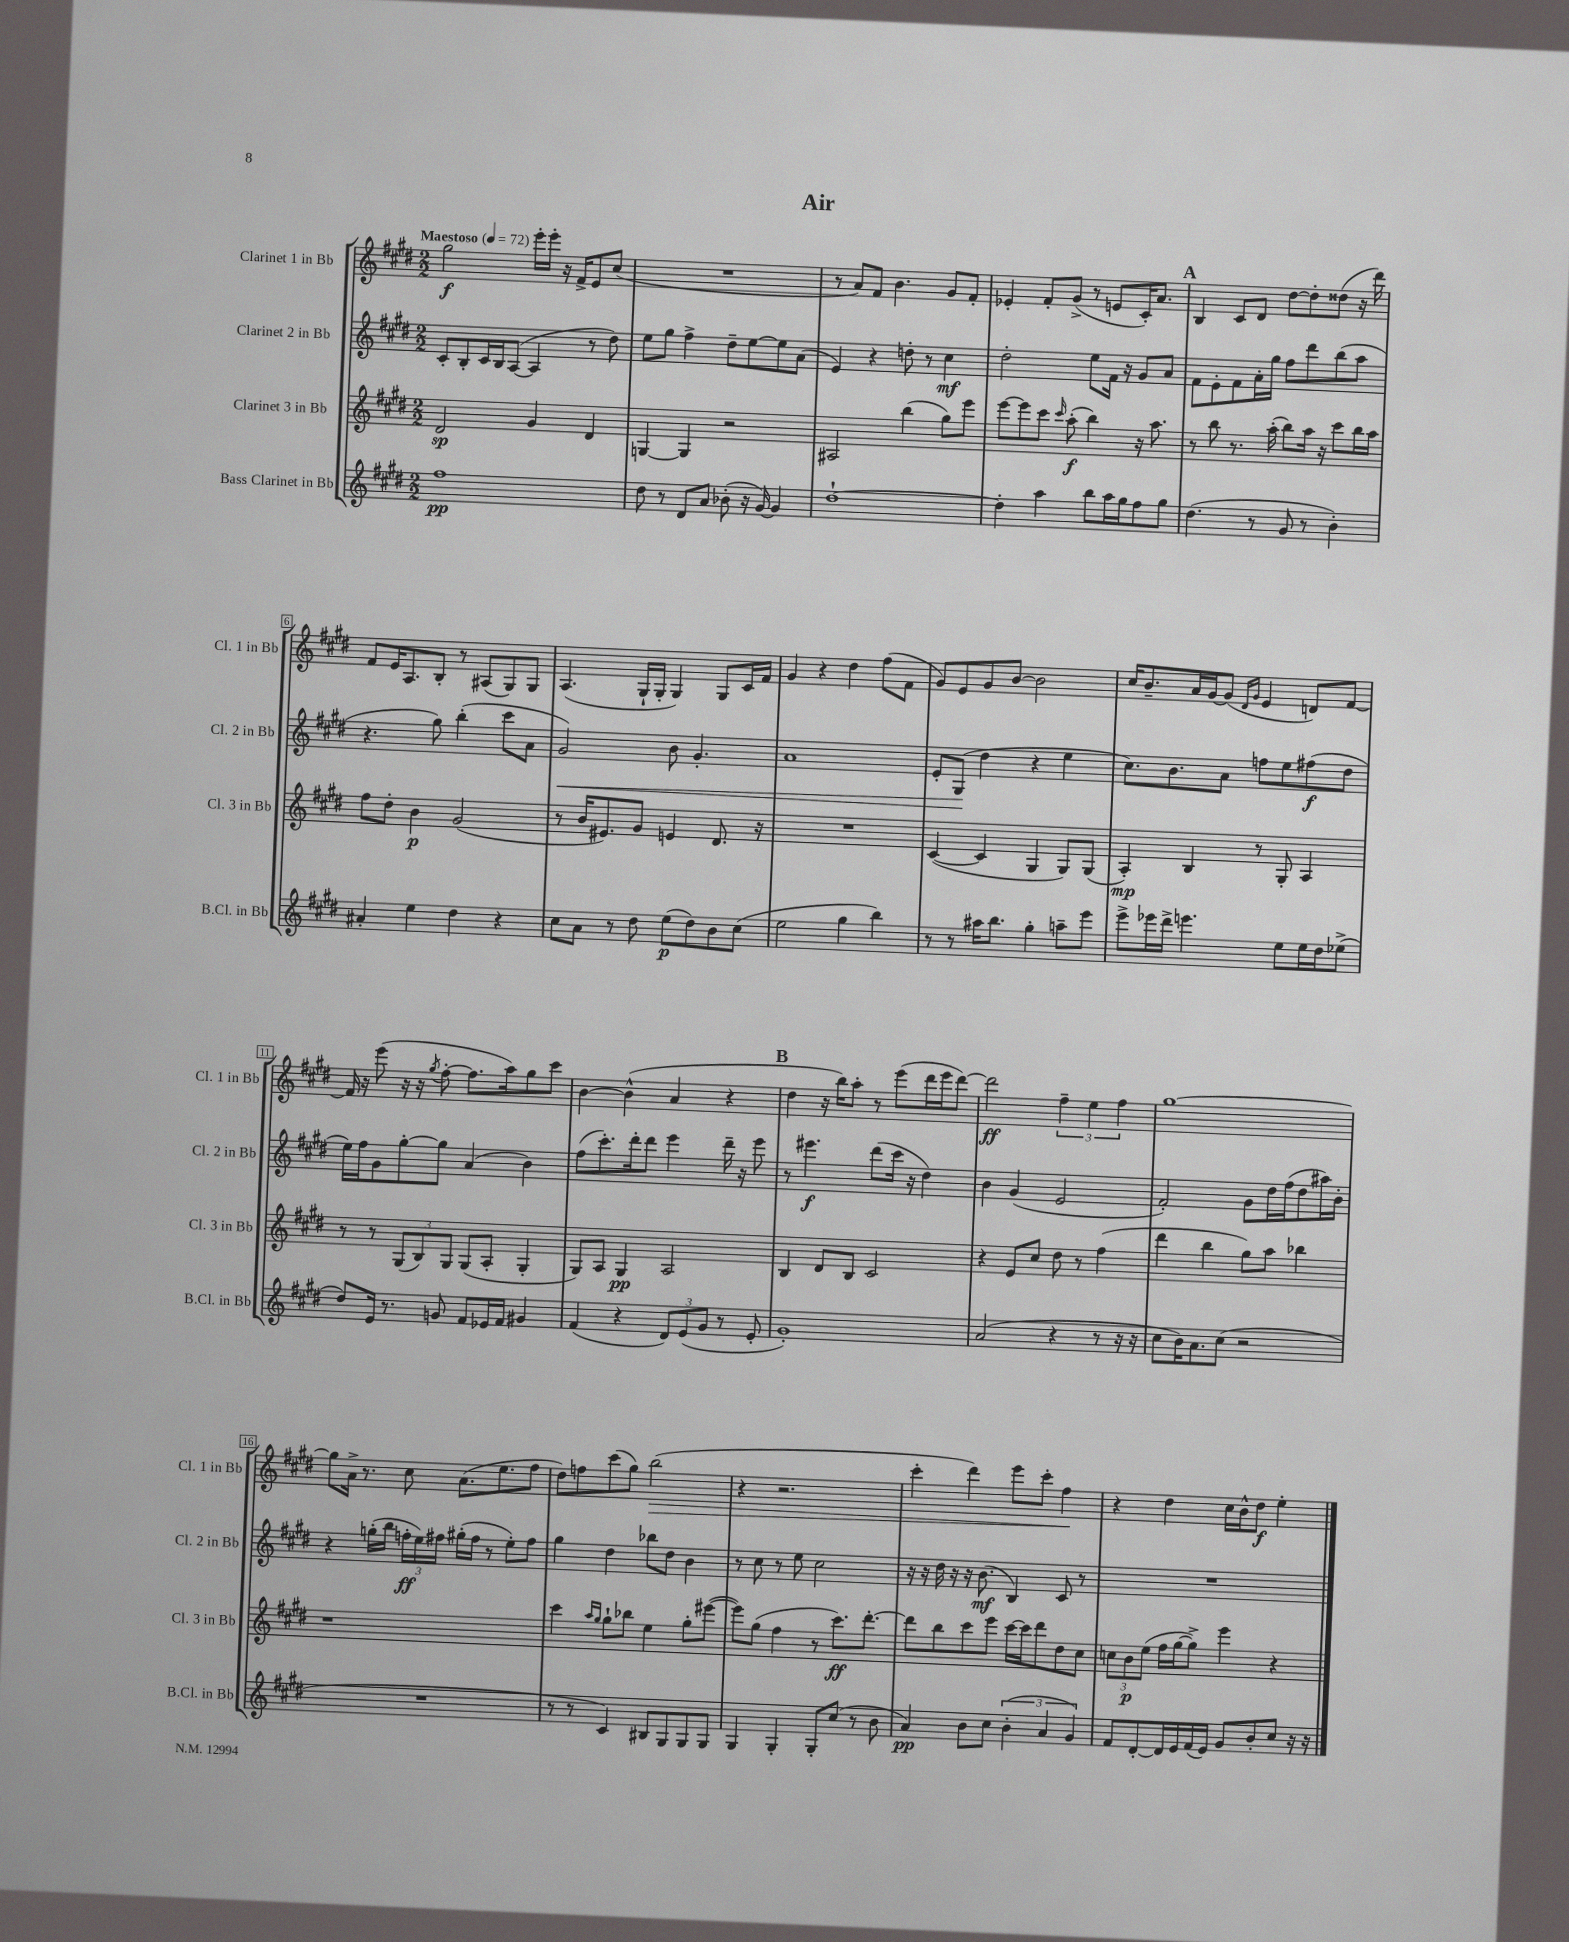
\header { title = "Air" }
<<
\new StaffGroup <<
\new Staff = "s0" \with { instrumentName = "Clarinet 1 in Bb" shortInstrumentName = "Cl. 1 in Bb" } {
    \clef treble \key e \major \numericTimeSignature \time 2/2 \tempo "Maestoso" 4 = 72
    \autoBeamOff gis''2\f e'''16[-. e'''16]-. r16 fis'16[-> e'8 cis''8]( |
    R1 |
    r8 a'8[) fis'8] b'4. gis'8[ fis'8]-. |
    ees'4-. fis'8[-. gis'8]->( r8 e'8[ cis'16-.) a'8.] |
    \mark \markup { \bold "A" } b4 cis'8[ dis'8] dis''8[~ dis''8-. disis''8]( r16 dis'''16) |
    fis'8[ e'16 a8. b8]-. r8 ais8[( gis8) gis8] |
    a4.( gis16[-! gis16]-. gis4) gis8[ cis'16 fis'16] |
    gis'4 r4 dis''4 fis''8[( fis'8] |
    gis'8[) e'8 gis'8 b'8]~ b'2 |
    cis''16[ b'8.-- a'16 gis'16~ gis'8]( \grace { dis'16[ gis'16] } e'4 d'8[) fis'8]~ |
    fis'16 r16 e'''8( r16 r16 \acciaccatura { gis''8 } fis''8~-. fis''8.[ a''16) gis''8 cis'''8] |
    b'4~ b'4-^( a'4 r4 |
    \mark \markup { \bold "B" } dis''4 r16 b''16[) a''8]-. r8 e'''8[( dis'''16 e'''16 dis'''8]~) |
    dis'''2\ff \tuplet 3/2 { fis''4-- e''4 fis''4 } |
    gis''1~ |
    gis''8[ a'16]-> r8. cis''8 a'8.[( e''8. fis''8] |
    dis''8[) f''8 cis'''8( gis''8]) b''2\>( |
    r4 r2. |
    cis'''4-. dis'''4) e'''8[ cis'''8]-. fis''4\! |
    r4 dis''4 cis''16[ b'16-^ dis''8]\f e''4-. \bar "|." |
}
\new Staff = "s1" \with { instrumentName = "Clarinet 2 in Bb" shortInstrumentName = "Cl. 2 in Bb" } {
    \clef treble \key e \major \numericTimeSignature \time 2/2
    \autoBeamOff cis'8[-. b8-. cis'16 b16 a8]~( a4 r8 dis''8) |
    e''8[ gis''8] fis''4-> dis''8[-- e''8~ e''8 a'8]( |
    e'4) r4 d''8-. r8 cis''4\mf |
    dis''2-. e''8[ fis'16] r16 gis'8[ a'8] |
    \mark \markup { \bold "A" } fis'8[ e'8-. fis'8 a'16-. gis''16] fis''8[ dis'''8 b''8( a''8] |
    r4. gis''8) b''4-.( cis'''8[ a'8] |
    gis'2\<) b'8 gis'4.-. |
    a'1 |
    e'8[-. gis8]\!( dis''4 r4 e''4 |
    cis''8.[) b'8. a'8] f''8[ e''8 fis''8\f( dis''8] |
    e''16[) fis''16 gis'8 gis''8~-. gis''8] a'4( b'4) |
    fis''8[( cis'''8.-.) dis'''16-. dis'''8] e'''4 dis'''16-- r16 e'''8 |
    \mark \markup { \bold "B" } r8 eis'''4.\f dis'''8[( cis'''16] r16 dis''4) |
    b'4 gis'4( e'2 |
    fis'2-.) gis'8[ dis''16 fis''16( dis''8 ais''16) b'16]-. |
    r4 g''16[-.( b''16] \tuplet 3/2 { f''16[-.\ff e''16) fis''16] } gis''16[-.( fis''16] r8 e''8[-.) fis''8] |
    gis''4 dis''4 bes''8[ dis''8] b'4 |
    r8 cis''8 r8 e''8 cis''2 |
    r16 r16 dis''16 r16 r16 b'8.\mf( b4) cis'8 r8 |
    R1 \bar "|." |
}
\new Staff = "s2" \with { instrumentName = "Clarinet 3 in Bb" shortInstrumentName = "Cl. 3 in Bb" } {
    \clef treble \key e \major \numericTimeSignature \time 2/2
    \autoBeamOff dis'2\sp gis'4 dis'4 |
    g4~ g4 r2 |
    ais2 b''4( gis''8[) e'''8] |
    e'''8[~ e'''8 cis'''8] \grace { cis'''16 } a''8-.\f( b''4) r16 a''8. |
    \mark \markup { \bold "A" } r8 b''8 r8. a''16-.( b''8[) a''16] r16 cis'''8[ b''16 a''16] |
    fis''8[ dis''8]-. b'4\p gis'2( |
    r8 b'16[ eis'8.) gis'8] e'4 dis'8. r16 |
    R1 |
    cis'4~( cis'4 gis4 gis8[) gis8]( |
    a4-.\mp) b4 r8 gis8-. a4 |
    r8 r8 \tuplet 3/2 { gis8[( b8) gis8] } gis8[( a8]-. gis4-. |
    gis8[) a8] gis4\pp a2 |
    \mark \markup { \bold "B" } b4 dis'8[ b8] cis'2 |
    r4 e'8[ cis''8] dis''8 r8 fis''4( |
    dis'''4 b''4 gis''8[) a''8] bes''4 |
    r1 |
    cis'''4 \grace { a''16[ gis''16] } gis''8[-! bes''8] e''4 gis''8[-. eis'''8]~( |
    eis'''8[) gis''8]( fis''4 r8 cis'''8.[\ff) dis'''8.]~-. |
    dis'''8[ b''8 cis'''8 e'''8] cis'''16[~ cis'''16 dis'''8 dis''8 cis''8] |
    \tuplet 3/2 { c''8[ b'8\p e''8]( } fis''16[ gis''16~ gis''8]->) e'''4 r4 \bar "|." |
}
\new Staff = "s3" \with { instrumentName = "Bass Clarinet in Bb" shortInstrumentName = "B.Cl. in Bb" } {
    \clef treble \key e \major \numericTimeSignature \time 2/2
    \autoBeamOff fis''1\pp |
    dis''8 r8 dis'8[ a'8] bes'8-.( r16 gis'16~) gis'4 |
    dis''1~-! |
    dis''4-. a''4 b''8[ a''16 gis''16 fis''8 gis''8] |
    \mark \markup { \bold "A" } dis''4.( r8 gis'8 r8 b'4-.) |
    ais'4-. e''4 dis''4 r4 |
    cis''8[ a'8] r8 dis''8 e''8[\p( dis''8) b'8 cis''8]( |
    e''2 gis''4 b''4) |
    r8 r8 ais''16[ b''8.] gis''4-. a''8[-- e'''8] |
    e'''8[-> ees'''16 dis'''16]-> e'''4. e''8[ e''16 dis''16 ees''8]->( |
    dis''8[) e'16] r8. g'8 fis'8[ ees'16 fis'16] gis'4 |
    fis'4( r4 \tuplet 3/2 { dis'8[) e'8( gis'8] } r8 e'8-. |
    \mark \markup { \bold "B" } gis'1-.) |
    a'2( r4 r8 r16 r16 |
    cis''8[ b'16) a'8. cis''8]( r2 |
    R1 |
    r8 r8 cis'4) bis8[ gis8 gis8 gis8] |
    gis4 gis4-. gis8[-. cis''8]( r8 b'8 |
    a'4\pp) b'8[ cis''8] \tuplet 3/2 { b'4-.( a'4 gis'4) } |
    fis'8[ dis'8~-. dis'16 e'16 fis'16( e'16]) gis'8[ b'8-. cis''8] r16 r16 \bar "|." |
}
>>
>>
\layout { \context { \Score \override BarNumber.stencil = #(make-stencil-boxer 0.1 0.3 ly:text-interface::print) } }
